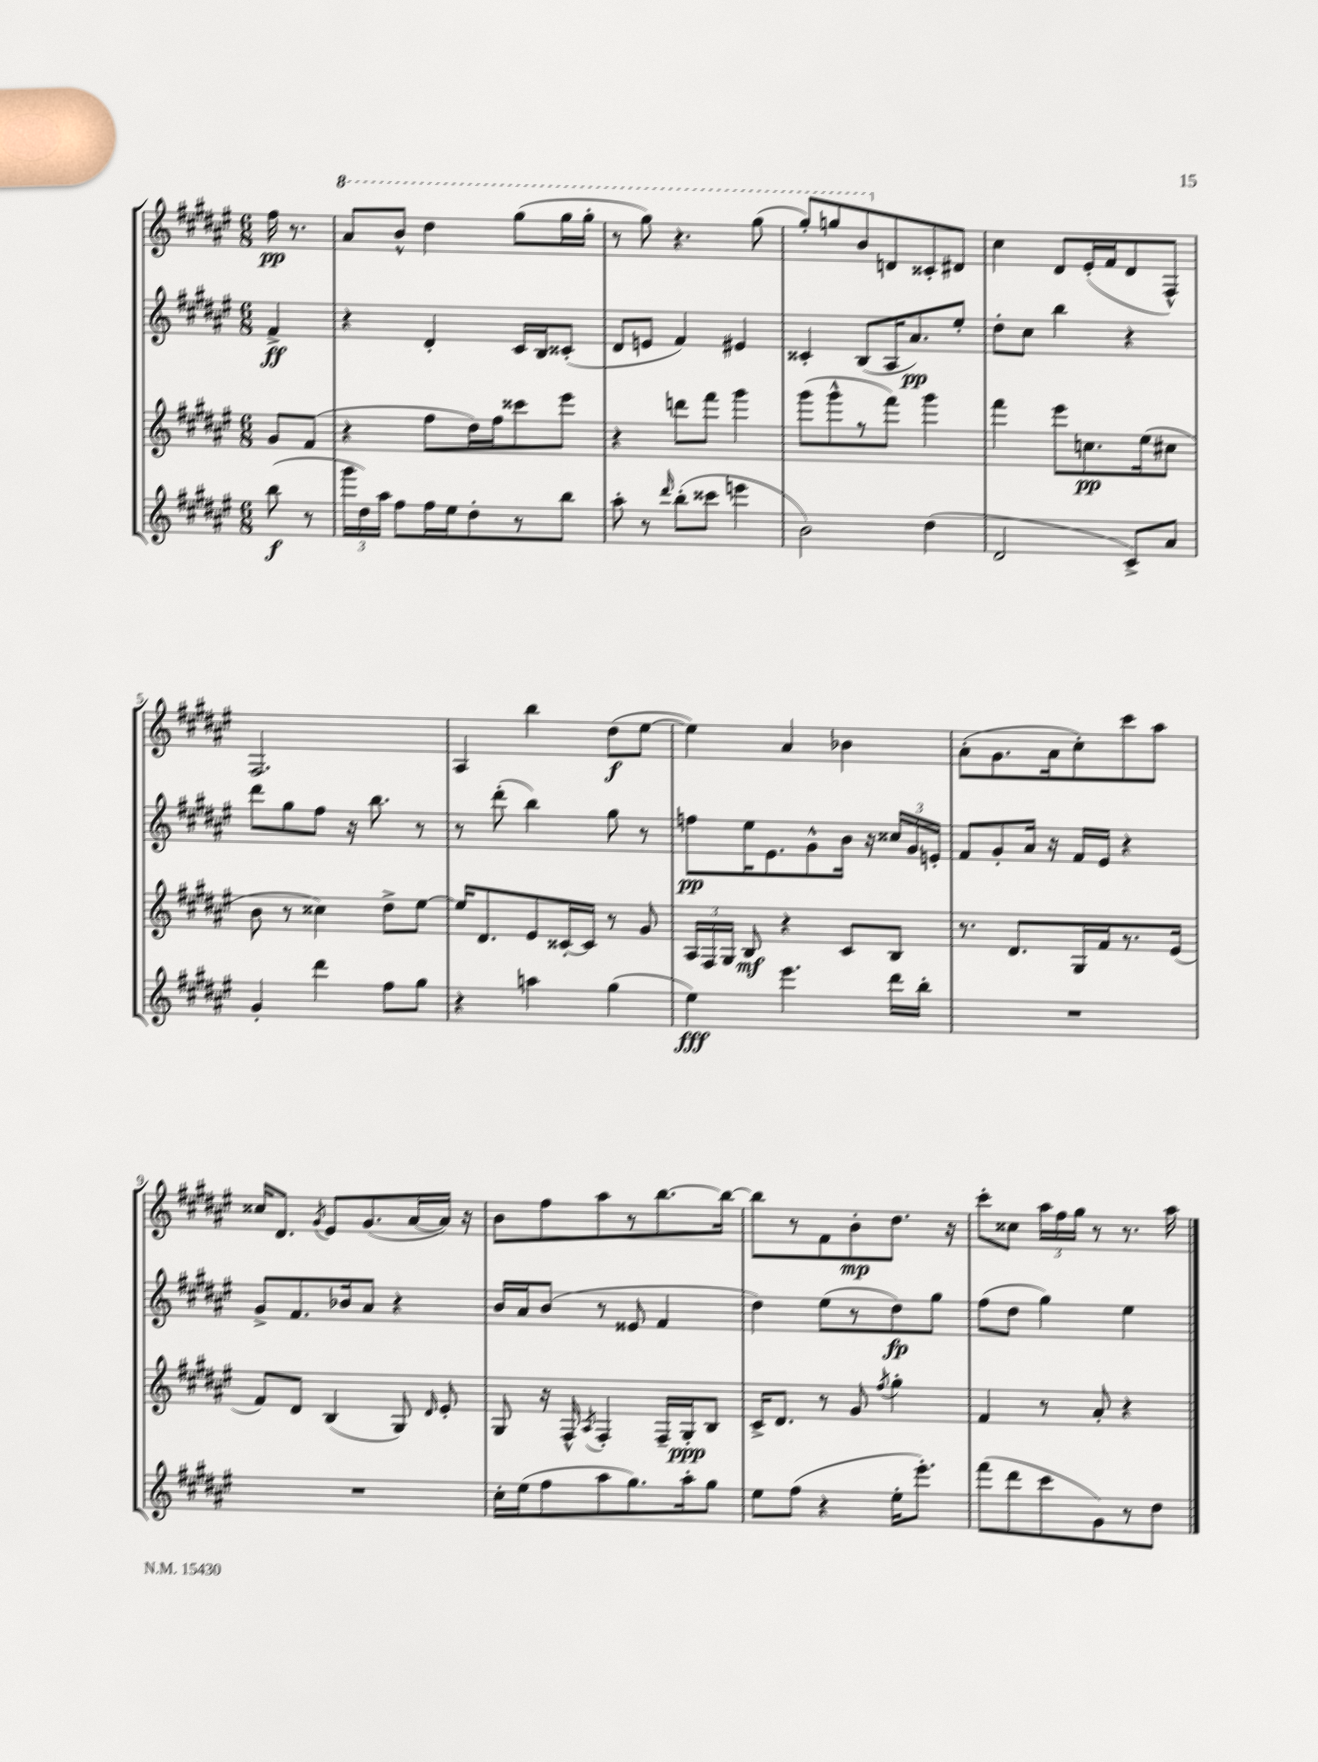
<<
\new StaffGroup <<
\new Staff = "s0" {
    \clef treble \key fis \major \numericTimeSignature \time 6/8 \partial 4
    \autoBeamOff fis''16\pp r8. |
    \ottava #1 ais''8[ b''8]-^ dis'''4 gis'''8[( gis'''16 gis'''16]-. |
    r8 gis'''8) r4. gis'''8( |
    gis'''8[-.) g'''8 b''8 \ottava #0 d'8 cisis'8-. dis'8] |
    cis''4 dis'8[ eis'16-.( fis'16 dis'8 fis8]-^) |
    fis2. |
    ais4 b''4 dis''8[\f( eis''8]~ |
    eis''4) ais'4 bes'4 |
    ais'8[-.( gis'8. ais'16 cis''8-.) cis'''8 ais''8] |
    cisis''16[ dis'8.] \acciaccatura { gis'8 } eis'8[ gis'8.( ais'16~ ais'16]) r16 |
    b'8[ fis''8 ais''8 r8 b''8.~ b''16]~ |
    b''8[ r8 fis'8 b'8-.\mp dis''8.] r16 |
    cis'''8[-. cisis''8] \tuplet 3/2 { ais''16[ fis''16 gis''16] } r8 r8. ais''16 \bar "|." |
}
\new Staff = "s1" {
    \clef treble \key fis \major \numericTimeSignature \time 6/8 \partial 4
    \autoBeamOff fis'4->\ff |
    r4 dis'4-. cis'16[ b16 cisis'8]-.( |
    dis'8[ e'8] fis'4) eis'4 |
    cisis'4-. b8[( ais16 ais'8.\pp) eis''8]-. |
    dis''8[-. cis''8] b''4 r4 |
    dis'''8[ gis''8 fis''8] r16 b''8. r8 |
    r8 dis'''8-.( b''4) gis''8 r8 |
    f''8[\pp eis''16 eis'8. gis'8-^ b'16] r16 \tuplet 3/2 { cisis''16[ gis'16 e'16]-. } |
    fis'8[ gis'8-. ais'16] r16 fis'16[ eis'16] r4 |
    gis'8[-> fis'8. bes'16 ais'8] r4 |
    b'16[ ais'16 b'8]( r8 eisis'8 fis'4 |
    dis''4) eis''8[( r8 dis''8\fp) gis''8] |
    fis''8[( dis''8] gis''4) eis''4 \bar "|." |
}
\new Staff = "s2" {
    \clef treble \key fis \major \numericTimeSignature \time 6/8 \partial 4
    \autoBeamOff gis'8[ fis'8]( |
    r4 fis''8[ dis''16) fis''16 cisis'''8 eis'''8] |
    r4 d'''8[ fis'''8] gis'''4 |
    gis'''8[( gis'''8-^ r8 fis'''8]) gis'''4 |
    fis'''4 eis'''8[ c''8.\pp eis''16( cis''8] |
    b'8 r8 cisis''4) dis''8[-> eis''8]~ |
    eis''16[ dis'8. eis'8 cisis'16~-. cisis'16] r8 gis'8 |
    \tuplet 3/2 { ais16[ fis16 gis16] } b8\mf r4 cis'8[ b8] |
    r8. dis'8.[ gis16 fis'16 r8. eis'16]( |
    fis'8[) dis'8] b4( gis8) \grace { dis'16 } eis'8-. |
    gis8 r16 fis16-^ \acciaccatura { ais8 } fis4-. fis16[-- gis16-.\ppp b8] |
    cis'16[-> dis'8.] r8 gis'8 \acciaccatura { fis''8 } gis''4-. |
    fis'4 r8 ais'8-. r4 \bar "|." |
}
\new Staff = "s3" {
    \clef treble \key fis \major \numericTimeSignature \time 6/8 \partial 4
    \autoBeamOff b''8\f( r8 |
    \tuplet 3/2 { gis'''16[ dis''16) ais''16] } fis''8[ fis''16 eis''16 dis''8-. r8 b''8] |
    ais''8-. r8 \grace { dis'''16 } b''8[-.( cisis'''8] e'''4 |
    b'2) dis''4( |
    dis'2 cis'8[->) ais'8] |
    gis'4-. dis'''4 fis''8[ gis''8] |
    r4 a''4 gis''4( |
    eis''4\fff) eis'''4. dis'''16[ b''16]-. |
    R2. |
    R2. |
    cis''16[-. eis''16( fis''8 ais''8 gis''8.) ais''16-. gis''8] |
    eis''8[ fis''8]( r4 eis''16[-. eis'''8.]-.) |
    fis'''8[( dis'''8 cis'''8 gis'8) r8 dis''8] \bar "|." |
}
>>
>>
